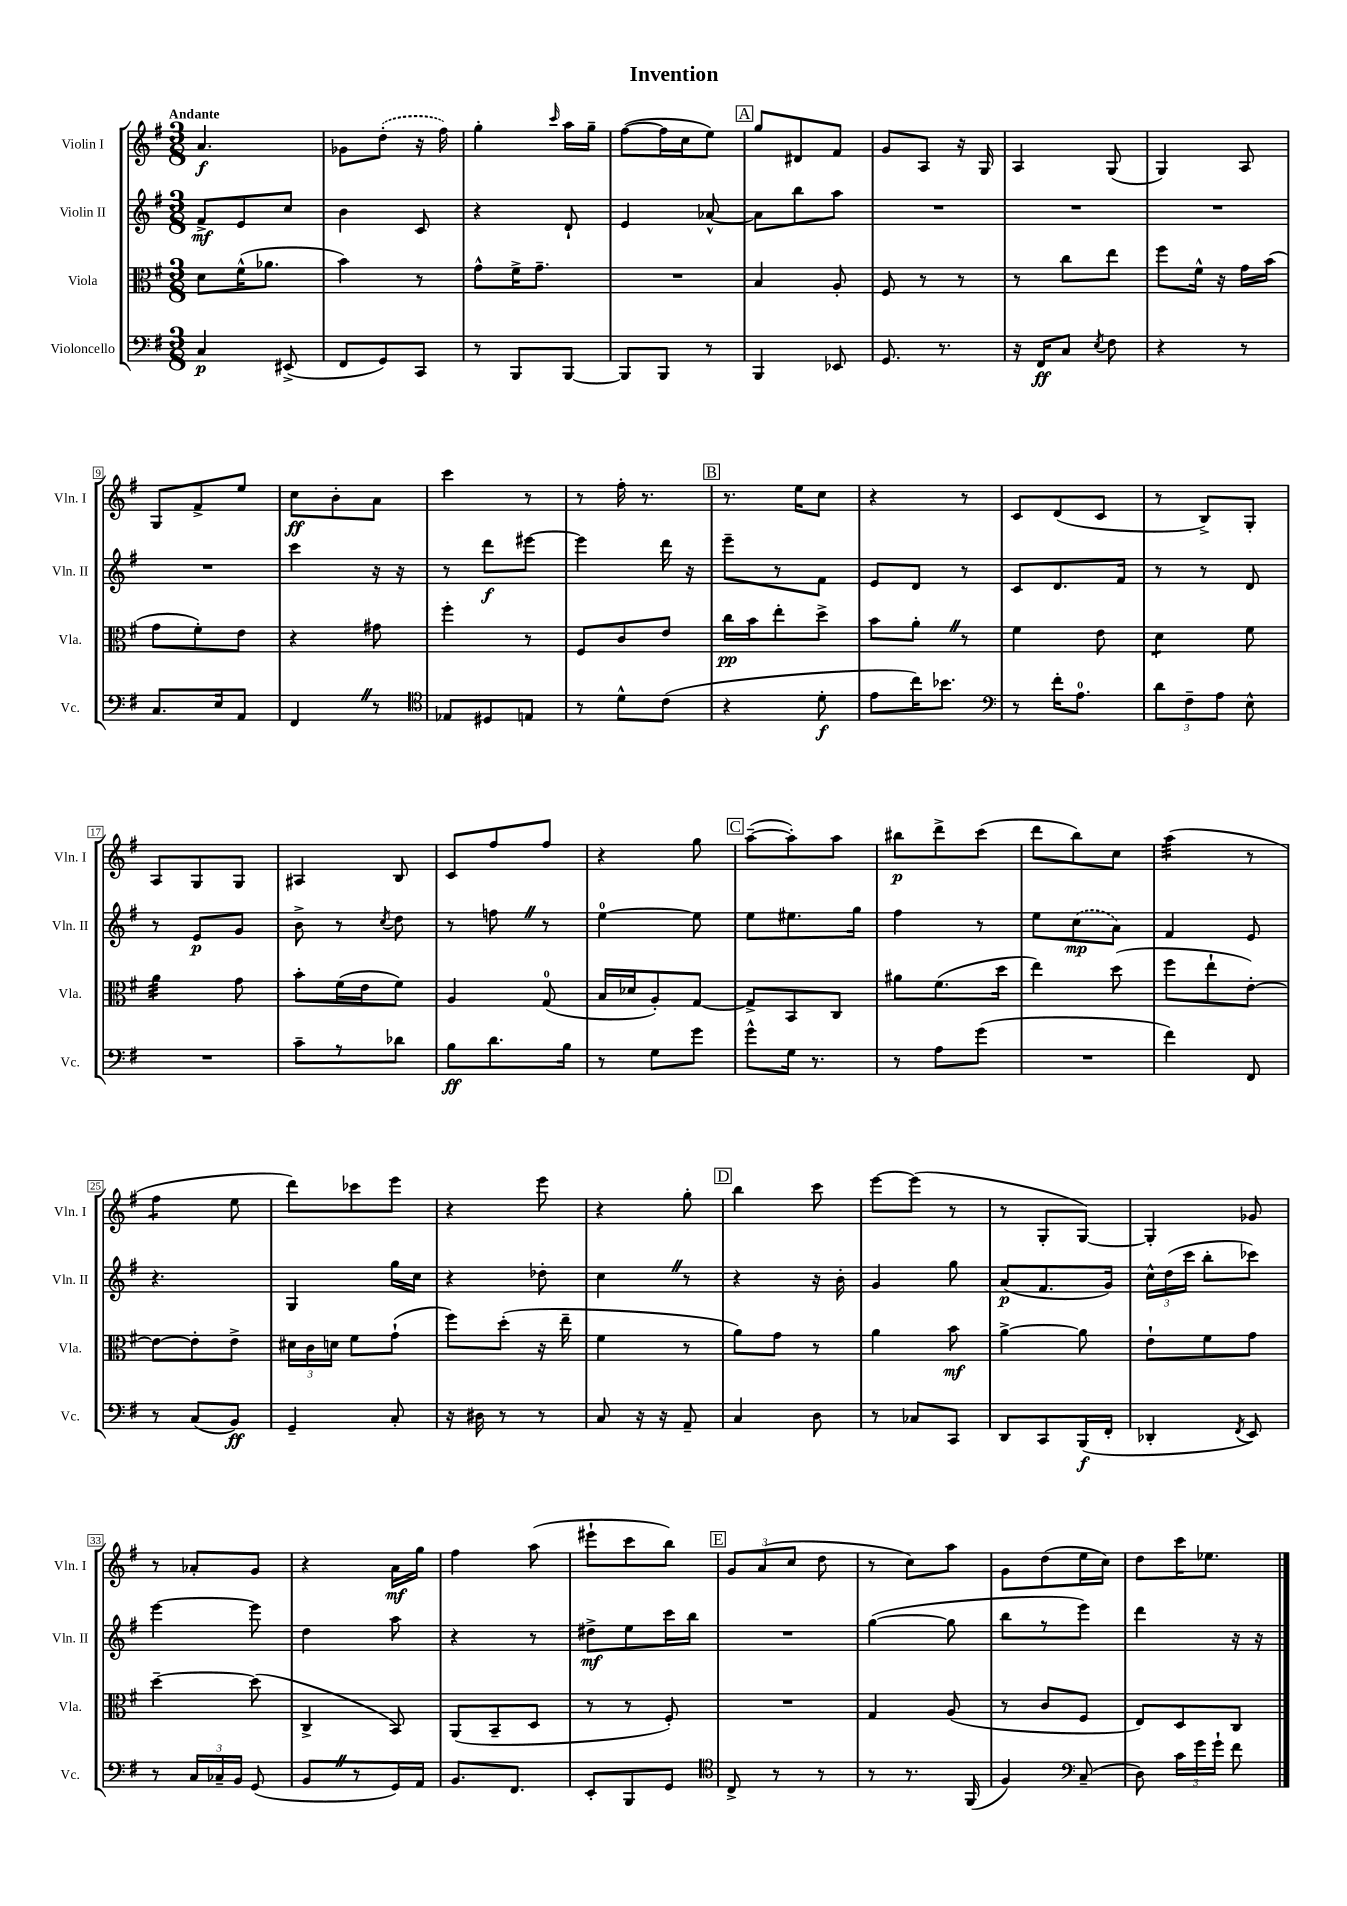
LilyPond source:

\header { title = "Invention" }
<<
\new StaffGroup <<
\new Staff = "s0" \with { instrumentName = "Violin I" shortInstrumentName = "Vln. I" } {
    \clef treble \key g \major \numericTimeSignature \time 3/8 \tempo "Andante"
    \autoBeamOff a'4.\f |
    ges'8[ \once \slurDashed d''8]-.( r16 fis''16) |
    g''4-. \grace { c'''16 } a''16[ g''16]-- |
    fis''8[~( fis''16 c''16 e''8]) |
    \mark \markup { \box "A" } g''8[ dis'8 fis'8] |
    g'8[ a8] r16 g16 |
    a4 g8( |
    g4) a8 |
    g8[ fis'8-> e''8] |
    c''8[\ff b'8-. a'8] |
    c'''4 r8 |
    r8 fis''16-. r8. |
    \mark \markup { \box "B" } r8. e''16[ c''8] |
    r4 r8 |
    c'8[ d'8( c'8] |
    r8 b8[->) g8]-. |
    a8[ g8 g8] |
    ais4 b8 |
    c'8[ fis''8 fis''8] |
    r4 g''8 |
    \mark \markup { \box "C" } a''8[~--( a''8-.) a''8] |
    bis''8[\p d'''8-> c'''8]( |
    d'''8[ b''8) c''8] |
    a''4:32( r8 |
    fis''4:8 e''8 |
    d'''8[) ces'''8 e'''8] |
    r4 e'''8 |
    r4 g''8-. |
    \mark \markup { \box "D" } b''4 c'''8 |
    e'''8[~ e'''8]( r8 |
    r8 g8[-. g8]~) |
    g4-. ges'8 |
    r8 aes'8[-. g'8] |
    r4 a'16[\mf g''16] |
    fis''4 a''8( |
    eis'''8[-! c'''8 b''8]) |
    \mark \markup { \box "E" } \tuplet 3/2 { g'8[ a'8( c''8] } d''8 |
    r8 c''8[) a''8] |
    g'8[ d''8( e''16 c''16]) |
    d''8[ c'''16 ees''8.] \bar "|." |
}
\new Staff = "s1" \with { instrumentName = "Violin II" shortInstrumentName = "Vln. II" } {
    \clef treble \key g \major \numericTimeSignature \time 3/8
    \autoBeamOff fis'8[->\mf e'8 c''8] |
    b'4 c'8 |
    r4 d'8-! |
    e'4 aes'8~-^ |
    \mark \markup { \box "A" } aes'8[ b''8 a''8] |
    R4. |
    R4. |
    R4. |
    R4. |
    c'''4 r16 r16 |
    r8 d'''8[\f eis'''8]~ |
    eis'''4 d'''16 r16 |
    \mark \markup { \box "B" } e'''8[-- r8 fis'8] |
    e'8[ d'8] r8 |
    c'8[ d'8. fis'16] |
    r8 r8 d'8 |
    r8 e'8[\p g'8] |
    b'8-> r8 \acciaccatura { c''8 } d''8 |
    r8 f''8 \once \override BreathingSign.text = \markup { \musicglyph "scripts.caesura.straight" } \breathe r8 |
    e''4-0~ e''8 |
    \mark \markup { \box "C" } e''8[ eis''8. g''16] |
    fis''4 r8 |
    e''8[ \once \slurDashed c''8\mp( a'8]) |
    fis'4 e'8 |
    r4. |
    g4 g''16[ c''16] |
    r4 des''8-. |
    c''4 \once \override BreathingSign.text = \markup { \musicglyph "scripts.caesura.straight" } \breathe r8 |
    \mark \markup { \box "D" } r4 r16 b'16-. |
    g'4 g''8 |
    a'8[\p( fis'8. g'16]) |
    \tuplet 3/2 { c''16[-^ d''16( c'''16] } b''8[-. ces'''8]) |
    e'''4~ e'''8 |
    d''4 a''8 |
    r4 r8 |
    dis''8[->\mf e''8 c'''16 b''16] |
    \mark \markup { \box "E" } R4. |
    g''4~( g''8 |
    b''8[ r8 e'''8]) |
    d'''4 r16 r16 \bar "|." |
}
\new Staff = "s2" \with { instrumentName = "Viola" shortInstrumentName = "Vla." } {
    \clef alto \key g \major \numericTimeSignature \time 3/8
    \autoBeamOff d'8[ fis'16-^( aes'8.] |
    b'4) r8 |
    g'8[-^ fis'16-> g'8.]-- |
    R4. |
    \mark \markup { \box "A" } b4 a8-. |
    fis8 r8 r8 |
    r8 c''8[ e''8] |
    fis''8[ fis'16]-^ r16 g'16[ b'16]( |
    g'8[ fis'8-.) e'8] |
    r4 gis'8 |
    fis''4-. r8 |
    fis8[ c'8 e'8] |
    \mark \markup { \box "B" } c''16[\pp b'16 e''8-. d''8]-> |
    b'8[ a'8]-. \once \override BreathingSign.text = \markup { \musicglyph "scripts.caesura.straight" } \breathe r8 |
    fis'4 e'8 |
    d'4:8 fis'8 |
    a'4:32 g'8 |
    b'8[-. fis'16( e'16 fis'8]) |
    a4 g8-0( |
    b16[ des'16 a8-.) g8]~ |
    \mark \markup { \box "C" } g8[-> b,8 c8] |
    ais'8[ fis'8.( d''16] |
    e''4) d''8( |
    fis''8[ e''8-! e'8]~-.) |
    e'8[~ e'8-. e'8]-> |
    \tuplet 3/2 { dis'16[ c'16 d'16] } fis'8[ g'8]-!( |
    fis''8[) d''8]-.( r16 e''16-- |
    fis'4 r8 |
    \mark \markup { \box "D" } a'8[) g'8] r8 |
    a'4 b'8\mf |
    a'4~-> a'8 |
    e'8[-! fis'8 g'8] |
    d''4~-- d''8( |
    c4-> b,8) |
    a,8[( b,8-- d8] |
    r8 r8 fis8-.) |
    \mark \markup { \box "E" } R4. |
    g4 a8( |
    r8 c'8[ fis8] |
    e8[) d8 c8] \bar "|." |
}
\new Staff = "s3" \with { instrumentName = "Violoncello" shortInstrumentName = "Vc." } {
    \clef bass \key g \major \numericTimeSignature \time 3/8
    \autoBeamOff c4\p eis,8->( |
    fis,8[ g,8) c,8] |
    r8 b,,8[ b,,8]~ |
    b,,8[ b,,8] r8 |
    \mark \markup { \box "A" } b,,4 ees,8 |
    g,8. r8. |
    r16 fis,16[\ff c8] \acciaccatura { e8 } fis8 |
    r4 r8 |
    c8.[ e16 a,8] |
    fis,4 \once \override BreathingSign.text = \markup { \musicglyph "scripts.caesura.straight" } \breathe r8 |
    \clef tenor ees8[ dis8 e8] |
    r8 d'8[-^ c'8]( |
    \mark \markup { \box "B" } r4 d'8-.\f |
    e'8[ c''16) bes'8.] |
    \clef bass r8 fis'16[-. a8.]-0 |
    \tuplet 3/2 { d'8[ fis8-- a8] } e8-^ |
    R4. |
    c'8[-- r8 des'8] |
    b8[\ff d'8. b16] |
    r8 g8[ g'8] |
    \mark \markup { \box "C" } g'8[-^ g16] r8. |
    r8 a8[ g'8]( |
    R4. |
    fis'4) fis,8 |
    r8 c8[( b,8]\ff) |
    g,4-- c8-. |
    r16 dis16 r8 r8 |
    c8 r16 r16 a,8-- |
    \mark \markup { \box "D" } c4 d8 |
    r8 ces8[ c,8] |
    d,8[ c,8 b,,16\f( fis,16]-. |
    des,4-. \acciaccatura { fis,8 } e,8) |
    r8 \tuplet 3/2 { c16[ ces16-- b,16] } g,8( |
    b,8[ \once \override BreathingSign.text = \markup { \musicglyph "scripts.caesura.straight" } \breathe r8 g,16) a,16] |
    b,8.[ fis,8.] |
    e,8[-. b,,8 g,8] |
    \mark \markup { \box "E" } \clef tenor c8-> r8 r8 |
    r8 r8. fis,16( |
    fis4) \clef bass c8--( |
    d8) \tuplet 3/2 { c'16[ g'16 g'16]-! } fis'8 \bar "|." |
}
>>
>>
\layout { \context { \Score \override BarNumber.stencil = #(make-stencil-boxer 0.1 0.3 ly:text-interface::print) } }
